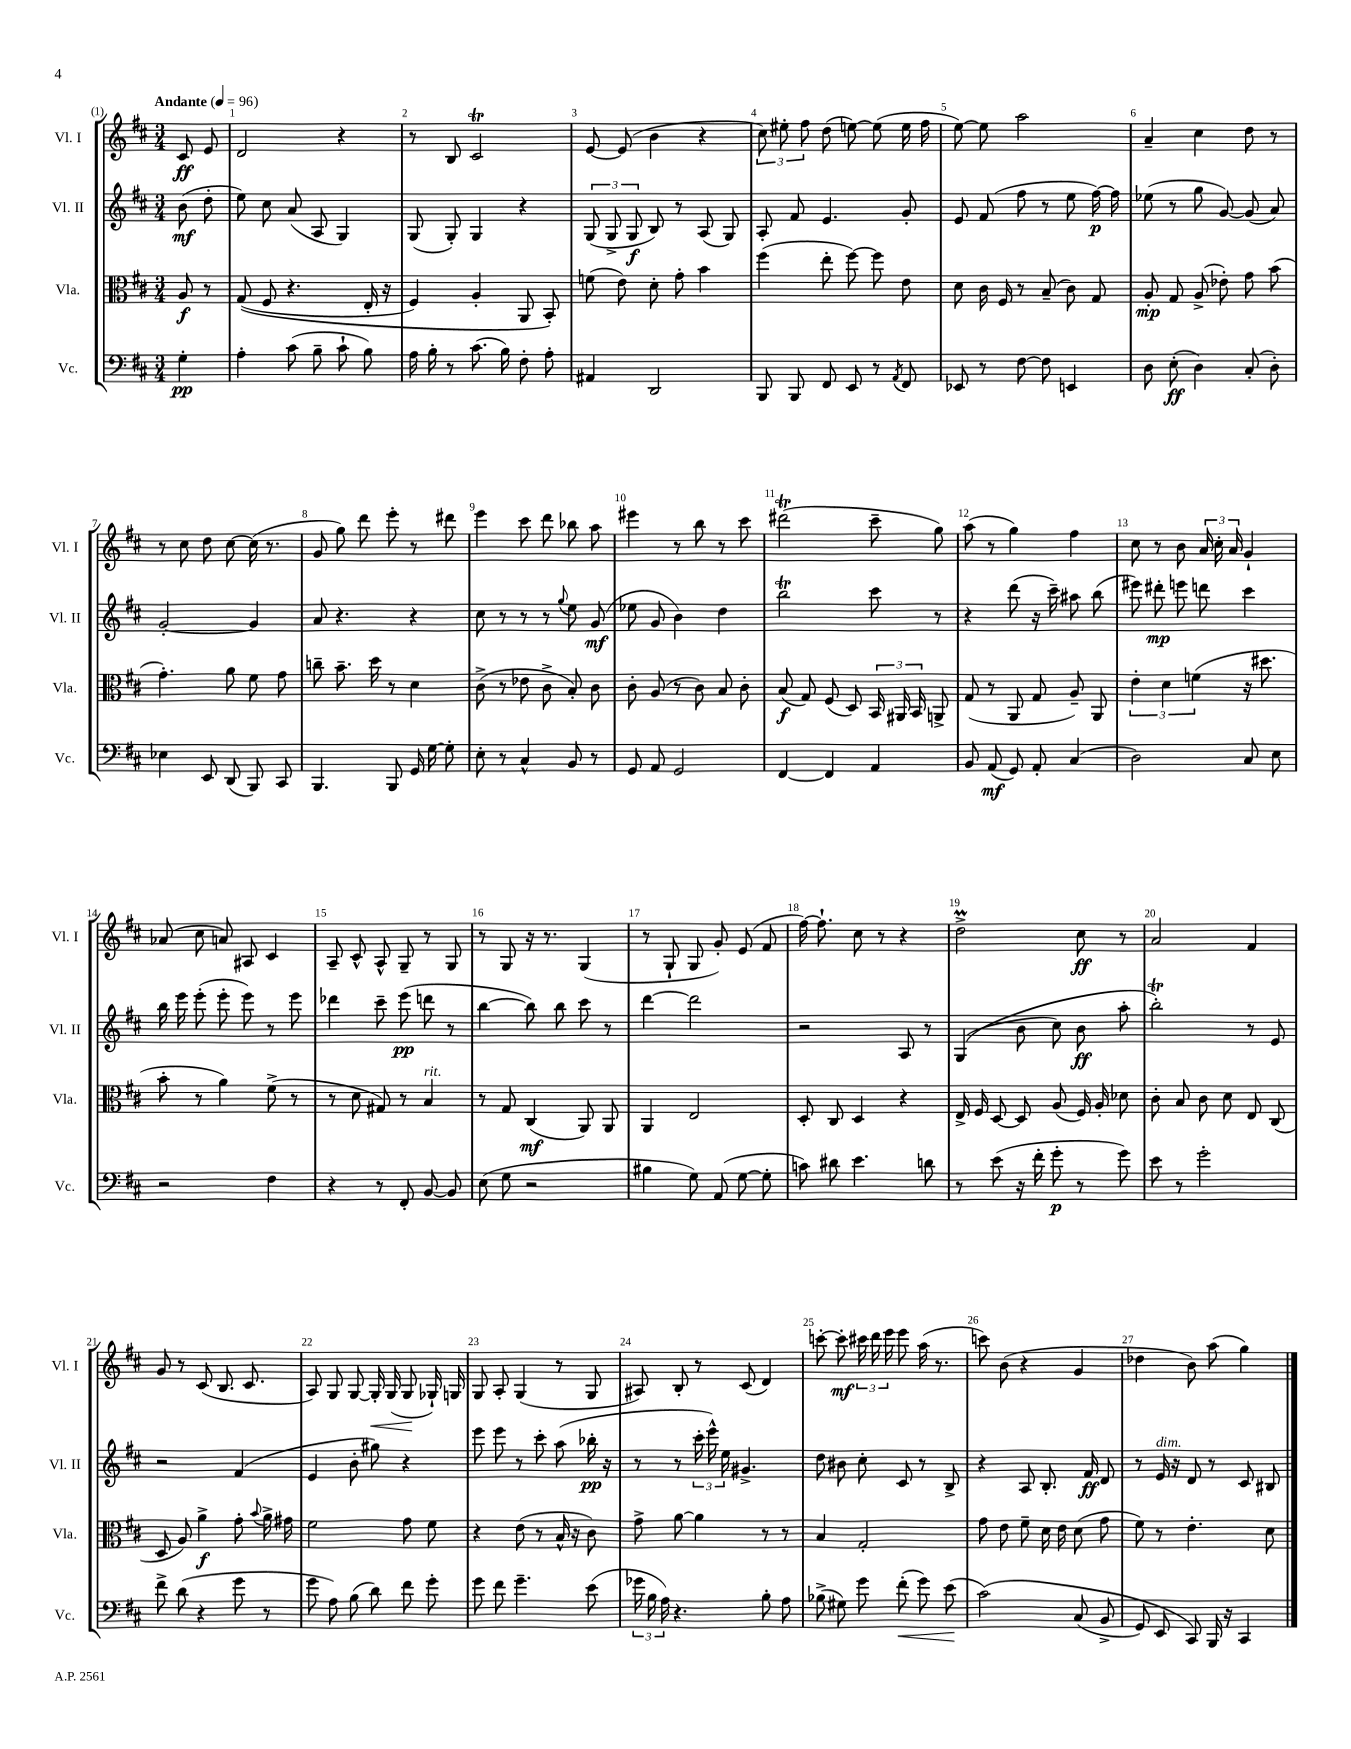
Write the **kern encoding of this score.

**kern	**kern	**kern	**kern
*staff4	*staff3	*staff2	*staff1
*clefF4	*clefC3	*clefG2	*clefG2
*k[f#c#]	*k[f#c#]	*k[f#c#]	*k[f#c#]
*M3/4	*M3/4	*M3/4	*M3/4
*MM96	*MM96	*MM96	*MM96
4G'	8A	(8b	8c#
.	8r	8dd'	8e
=	=	=	=
4A'	&((8G	8ee)	2d
.	8F#	8cc#	.
(8c#	4.r	(8a	.
8B~	.	8A	.
8c#`	.	4G)	4r
8B)	16E'	.	.
.	16r	.	.
=	=	=	=
16A	4F#)	(8G	8r
16B'	.	.	.
8r	.	8G')	8B
(8.c#	4A'	4G	2c#
16B)	.	.	.
8F#'	8AA	4r	.
8A'	8BB'&)	.	.
=	=	=	=
4AA#	(8f	(12G	[8e
.	.	12G^	.
.	8e)	.	(8e]
.	.	12G	.
2DD	8d'	8B)	4b
.	8g'	8r	.
.	4b	(8A	4r
.	.	8G)	.
=	=	=	=
8BBB	(4ff#	8A'	12cc#)
.	.	.	12ee#'
8BBB	.	8f#	.
.	.	.	12ff#
8FF#	8ee'	4.e	(8dd
8EE	[8ff#)	.	[8ee)
8r	8ff#]	.	(8ee]
8qAA	.	.	.
8FF#	8e	8g'	16ee
.	.	.	16ff#
=	=	=	=
8EE-	8d	8e	[8ee)
8r	16c#	(8f#	8ee]
.	16F#	.	.
[8F#	8r	8ff#	2aa
8F#]	(8B~	8r	.
4EE	8c#)	8ee	.
.	8G	[16ff#)	.
.	.	16ff#]	.
=	=	=	=
8D	8A'	(8ee-	4a~
(8E'	8G	8r	.
4D)	(8A^	8gg	4cc#
.	8e-')	[8g)	.
(8C#'	8g	(8g]	8dd
8D')	(8b	8a)	8r
=	=	=	=
4E-	4.g')	[2g'	8r
.	.	.	8cc#
8EE	.	.	8dd
(8DD	8a	.	[8cc#
8BBB)	8f#	4g]	(16cc#]
.	.	.	8.r
8CC#	8g	.	.
=	=	=	=
4.BBB	8cc~	8a	8g
.	8.b~	4.r	8gg)
.	.	.	8ddd
.	16dd	.	.
8BBB	8r	.	8eee'
16GG	4d	4r	8r
[16G	.	.	.
8G']	.	.	8ddd#
=	=	=	=
8E'	(8c#^	8cc#	4eee
8r	8r	8r	.
4C#^^	8e-	8r	8ccc#
.	8c#^	8r	8ddd
.	.	8qqgg	.
8BB	8B')	8ee	8bb-
8r	8c#	(8g	8aa
=	=	=	=
8GG	8c#'	8ee-	4eee#
8AA	(8A	8g	.
2GG	8r	4b)	8r
.	8c#)	.	8bb
.	8B	4dd	8r
.	8c#'	.	8ccc#
=	=	=	=
[4FF#	(8B	2bb	(2ddd#
.	8G)	.	.
4FF#]	(8F#	.	.
.	8D)	.	.
4AA	24BB	8ccc#	8ccc#~
.	24AA#	.	.
.	24BB	.	.
.	8AA^	8r	8gg)
=	=	=	=
8BB	(8G	4r	(8aa
(8AA	8r	.	8r
8GG)	8AA	(8ddd	4gg)
8AA'	8G	16r	.
.	.	16ccc#~)	.
(4C#	8A~)	8aa#	4ff#
.	8AA	(8bb	.
=	=	=	=
2D)	6e'	8eee#)	8cc#
.	.	8ddd#'	8r
.	6d	.	.
.	.	8eee	8b
.	(6f	.	.
.	.	8ddd	24a
.	.	.	24cc#'
.	.	.	24a
8C#	16r	4ccc#	4g`
.	8.dd#	.	.
8E	.	.	.
=	=	=	=
2r	8b'	16bb	(8a-
.	.	16eee	.
.	8r	(8eee'	8cc#
.	4a)	8eee'	8a)
.	.	8eee)	8A#
4F#	(8f#^	8r	4c#
.	8r	8eee	.
=	=	=	=
4r	8r	4ddd-	8A~
.	8d	.	8c#^^
8r	8G#)	8ccc#~	8A^^
8FF#'	8r	(8eee	8G~
[8BB	4B	8ddd	8r
8BB]	.	8r	8G
=	=	=	=
(8E	8r	[4bb	8r
8G	8G	.	8G
2r	(4C#	8bb])	16r
.	.	.	8.r
.	.	8bb	.
.	8AA)	8ccc#	(4G
.	8AA	8r	.
=	=	=	=
4B#	4AA	[4ddd	8r
.	.	.	8G`
8G)	2E	2ddd]	8G
(8AA	.	.	8g')
[8G	.	.	(8e
8G']	.	.	8f#
=	=	=	=
8c)	8D'	2r	[16ff#)
.	.	.	8.ff#`]
8d#	8C#	.	.
4.e	4D	.	8cc#
.	.	.	8r
.	4r	8A	4r
8d	.	8r	.
=	=	=	=
8r	16E^	&((4G	2dd^
.	16F#	.	.
(8e	[8D	.	.
16r	8D]	8b	.
16f#'	.	.	.
8g'	(8A	8cc#)	.
8r	16F#)	8b	8cc#
.	16A'	.	.
8g)	8d-	8aa'	8r
=	=	=	=
8e	8c#'	2bb'&)	2a
8r	8B	.	.
2g'	8c#	.	.
.	8d	.	.
.	8E	8r	4f#
.	(8C#	8e	.
=	=	=	=
8f#^	8D	2r	8g
(8d	8A)	.	8r
4r	4a^	.	(8c#
.	.	.	8.B
8g	8g'	(4f#	.
.	.	.	8.c#
.	8qqb	.	.
8r	16a^	.	.
.	16g#	.	.
=	=	=	=
8g	2f#	4e	8A)
8A)	.	.	8G
(8B	.	8b'	[8G
8d)	.	8gg#)	16G']
.	.	.	(16G
8f#	8g	4r	8G
8g'	8f#	.	16G-`)
.	.	.	16G
=	=	=	=
8g	4r	8eee	8G
8f#	.	8eee	8A'
4.g~	(8e	8r	(4G
.	8r	8ccc#'	.
.	16B^^	(8aa	8r
.	16r	.	.
(8e	8c#)	16bb-'	8G
.	.	16r	.
=	=	=	=
24g-	8g^	8r	8A#)
24B	.	.	.
24A)	.	.	.
4.r	[8a	8r	8B'
.	4a]	24ccc#'	8r
.	.	24eee^^)	.
.	.	24ee	.
.	.	4.g#^	(8c#
8B'	8r	.	4d)
8A	8r	.	.
=	=	=	=
(8B-^	4B	8dd	[8ccc'
8G#)	.	8b#	8ccc']
8g	2G'	8cc#'	24ccc#
.	.	.	24ddd
.	.	.	24eee
(8f#'	.	8c#	8eee
8g)	.	8r	(16aa
.	.	.	8.r
(8e	.	8B^	.
=	=	=	=
&(2c#)	8g	4r	8ccc)
.	8e	.	(8b
.	8f#~	8A	4r
.	16d	8.B'	.
.	16e	.	.
(8C#	(8d	.	4g
.	.	16f#	.
8BB^	8g	8d	.
=	=	=	=
8GG)	8f#)	8r	4dd-
8EE	8r	16e	.
.	.	16r	.
8CC#&)	4.e'	8d	8b)
16BBB	.	8r	(8aa
16r	.	.	.
4CC#	.	8c#	4gg)
.	8d	8B#	.
==	==	==	==
*-	*-	*-	*-
